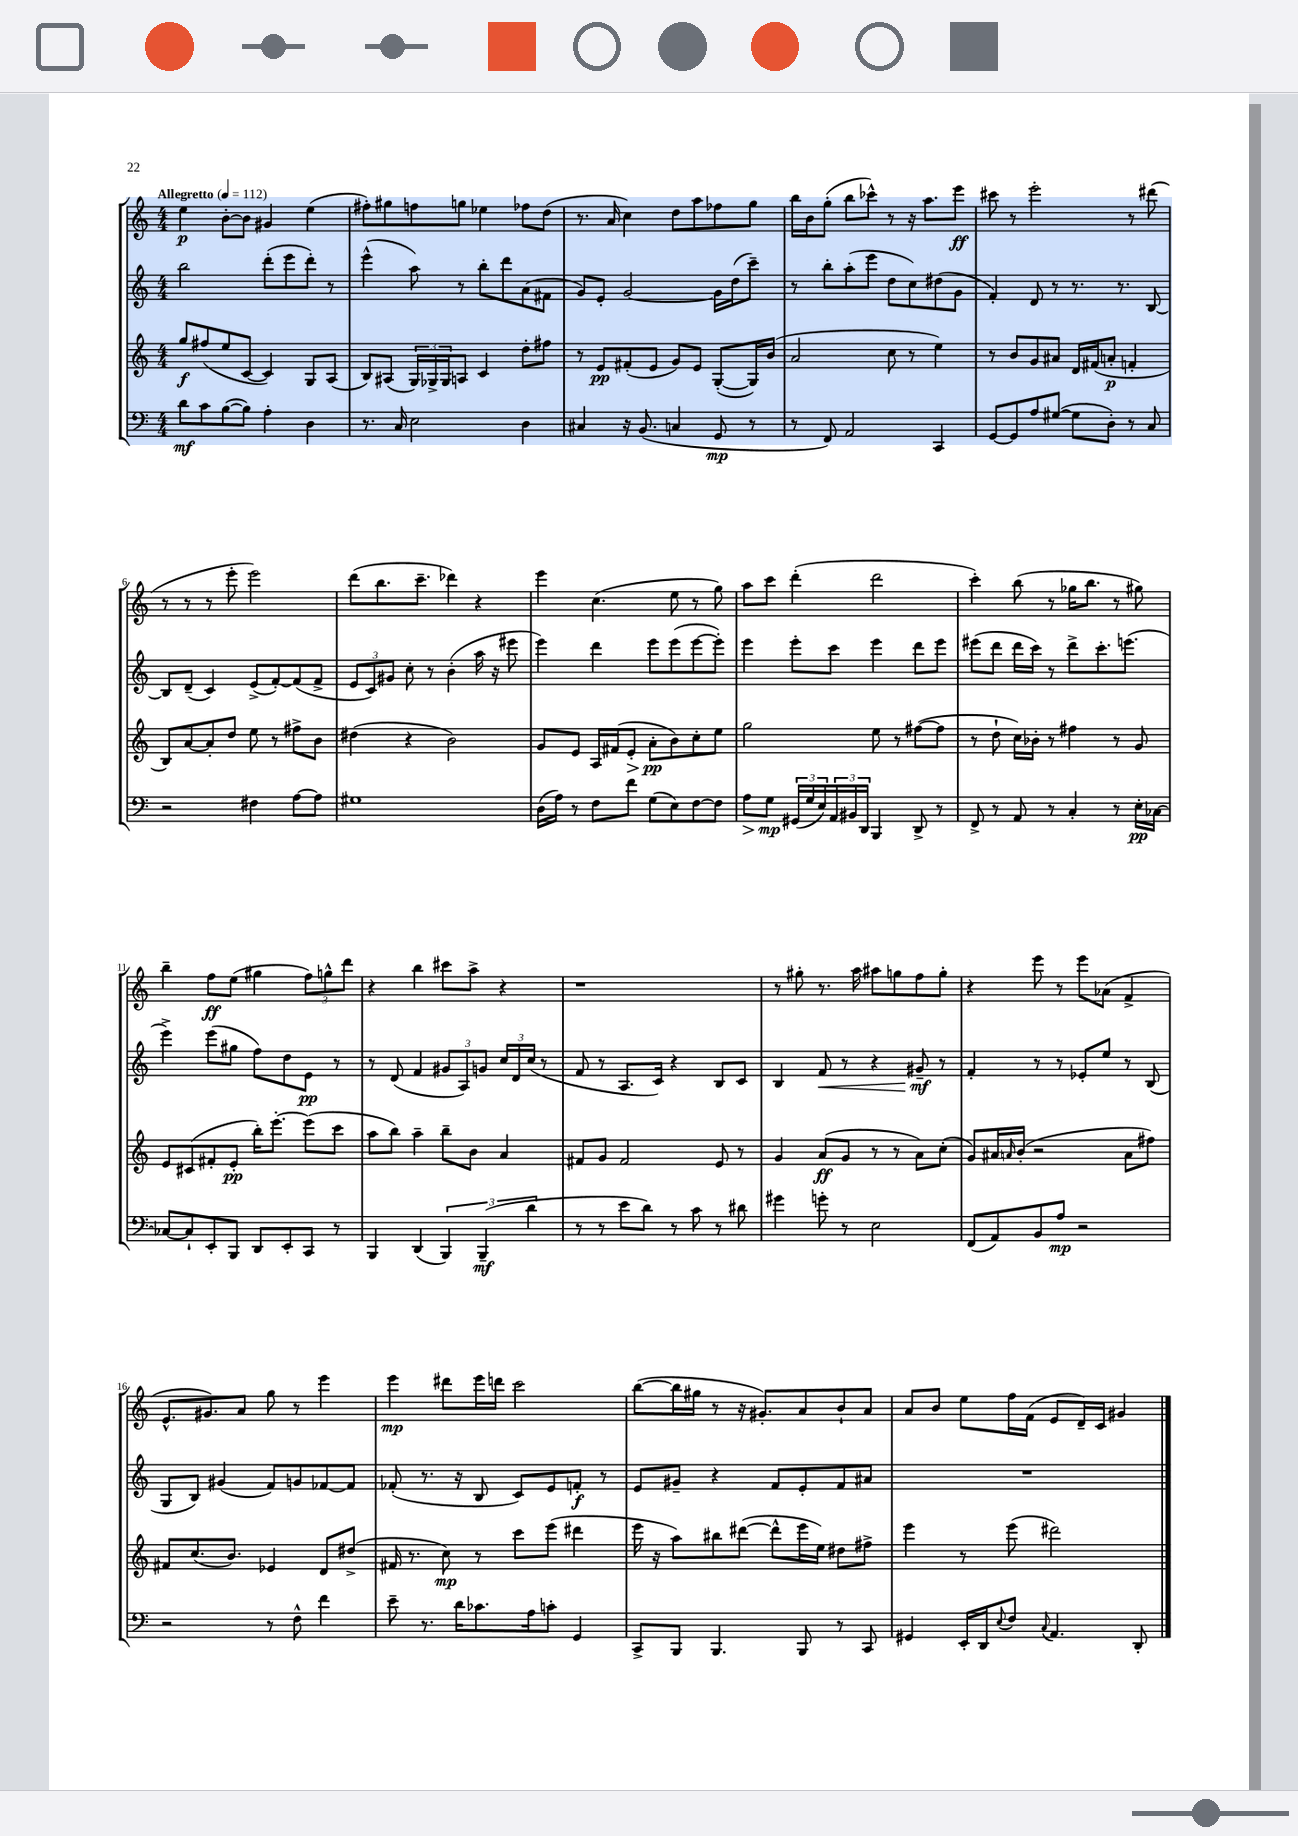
<<
\new StaffGroup <<
\new Staff = "s0" {
    \clef treble \key c \major \numericTimeSignature \time 4/4 \tempo "Allegretto" 4 = 112
    e''4\p b'8~-. b'8 gis'4 e''4( |
    fis''8-.) gis''8 f''8 g''8 ees''4 fes''8 d''8( |
    r8. a'16 c''4) d''8 a''8 fes''8 g''8 |
    b''16 b'16 g''8-.( b''8 ces'''8-^) r8 r16 a''8. e'''8\ff |
    cis'''8 r8 e'''2-. r8 dis'''8( |
    r8 r8 r8 e'''8-. e'''2) |
    d'''8( b''8. c'''8.-- des'''4) r4 |
    e'''4 c''4.( e''8 r8 g''8) |
    a''8 c'''8 d'''4-.( d'''2 |
    c'''4-.) b''8( r8 ges''16 b''8. r8 gis''8) |
    b''4-- f''8\ff e''8( gis''4 \tuplet 3/2 { f''8) g''8-^ d'''8 } |
    r4 b''4 cis'''8 a''8-> r4 |
    r1 |
    r8 gis''8-. r8. a''16 ais''8 g''8 f''8 g''8-. |
    r4 e'''8 r8 e'''8 aes'8( f'4-> |
    e'8.-^ gis'8.) a'8 g''8 r8 e'''4 |
    e'''4\mp dis'''8 e'''16 d'''16 c'''2 |
    b''8~( b''16 gis''16 r8 r16 gis'8.-.) a'8 b'8-! a'8 |
    a'8 b'8 e''8 f''16 f'16( e'8 d'16--) c'16 gis'4 \bar "|." |
}
\new Staff = "s1" {
    \clef treble \key c \major \numericTimeSignature \time 4/4
    b''2 d'''8-.( e'''8 d'''8-.) r8 |
    e'''4-^( a''8) r8 b''8-. d'''8 a'8( fis'8 |
    g'8) e'8-. g'2~ g'16 d''16( c'''8--) |
    r8 b''8-. a''8-.( e'''8 d''8 c''8) dis''8( g'8 |
    f'4-.) d'8 r8 r8. r8. b8~ |
    b8 d'8--( c'4) e'8->( f'8~-.) f'8( f'8-> |
    \tuplet 3/2 { e'8 c'8) gis'8 } c''8-. r8 b'4-.( a''16 r16 eis'''8 |
    e'''4) d'''4 e'''8 e'''8( e'''8~ e'''8-.) |
    e'''4 e'''8-. c'''8 e'''4 d'''8 e'''8 |
    eis'''8( d'''8 d'''16 c'''16) r8 d'''8-> c'''8.-. e'''8.( |
    e'''4->) e'''8( gis''8 f''8) d''8 e'8\pp r8 |
    r8 d'8( f'4 \tuplet 3/2 { gis'8 a8) g'8 } \tuplet 3/2 { c''16 d'16 c''16( } r8 |
    f'8 r8 a8. c'16) r4 b8 c'8 |
    b4 f'8\< r8 r4 gis'8--\mf\! r8 |
    f'4-. r8 r8 ees'8-. e''8 r8 b8( |
    g8 b8) gis'4( f'8) g'8 fes'8~ fes'8 |
    fes'8-.( r8. r16 b8 c'8) e'8 f'8-.\f r8 |
    e'8 gis'8-- r4 f'8 e'8-. f'8 ais'8 |
    R1 \bar "|." |
}
\new Staff = "s2" {
    \clef treble \key c \major \numericTimeSignature \time 4/4
    g''8\f fis''8( e''8 c'8~ c'4) g8 a8( |
    b8) ais8( \tuplet 3/2 { g16) ges16-> ges16 } a8 c'4 d''8-. fis''8 |
    r8 e'8\pp fis'8-.( e'8 g'8) e'8 g8~-.( g16) b'16( |
    a'2 c''8 r8 e''4) |
    r8 b'8 g'8 ais'8 d'16 fis'16( a'8-.\p f'4-. |
    b8) a'8~ a'8-. d''8 e''8 r8 fis''8-> b'8 |
    dis''4( r4 b'2) |
    g'8 e'8 a16 fis'16( e'8-.\> a'8-.\pp\! b'8) c''8-. e''8 |
    g''2 e''8 r8 fis''8~( fis''8 |
    r8 d''8-! c''16) bes'16-. r8 fis''4 r8 g'8 |
    e'8 cis'8( fis'8-. e'8-.\pp b''16-.) e'''8.~-. e'''8( c'''8 |
    a''8 b''8) a''4-- b''8-- b'8 a'4 |
    fis'8 g'8 fis'2 e'8 r8 |
    g'4 a'8\ff( g'8 r8 r8 a'8) c''8-.( |
    g'8) ais'16 \grace { a'16 } b'16-.( r2 a'8 fis''8) |
    fis'8 c''8.( b'8.) ees'4 d'8 dis''8->( |
    fis'16 r8. c''8\mp) r8 c'''8 e'''8( dis'''4 |
    e'''16 r16 a''8) bis''8 dis'''8~( dis'''8-^ e'''16 e''16) dis''8 fis''8-> |
    e'''4 r8 e'''8( dis'''2) \bar "|." |
}
\new Staff = "s3" {
    \clef bass \key c \major \numericTimeSignature \time 4/4
    d'8\mf c'8 b8~( b8) a4-. d4 |
    r8. c16 e2 d4 |
    cis4 r16 b,8.( c4 g,8\mp r8 |
    r8 f,8) a,2 c,4 |
    g,8~ g,8 a8 gis8~( gis8 d8-.) r8 c8 |
    r2 fis4 a8~ a8 |
    gis1 |
    d16( a16) r8 f8 f'8 g8( e8) f8~ f8 |
    a8\> g8\mp\! \tuplet 3/2 { gis,16( g16 e16) } \tuplet 3/2 { a,16 bis,16 d,16 } b,,4 d,8-> r8 |
    f,8-> r8 a,8 r8 c4-. r8 e16-.\pp ces16~ |
    ces8~ ces8-! e,8-. b,,8 d,8 e,8-. c,8 r8 |
    b,,4 d,4( \tuplet 3/2 { b,,4) b,,4--\mf( d'4 } |
    r8 r8 e'8 d'8) r8 c'8 r8 dis'8 |
    gis'4 g'8-. r8 e2 |
    f,8( a,8) b,8 a8\mp r2 |
    r2 r8 f8-^ f'4 |
    e'8-- r8. d'16 ces'8. a16 c'8-. g,4 |
    c,8-> b,,8 b,,4. b,,8 r8 c,8 |
    gis,4 e,16-. d,16 \appoggiatura { e8 } f8 \appoggiatura { c8 } a,4. d,8-. \bar "|." |
}
>>
>>
